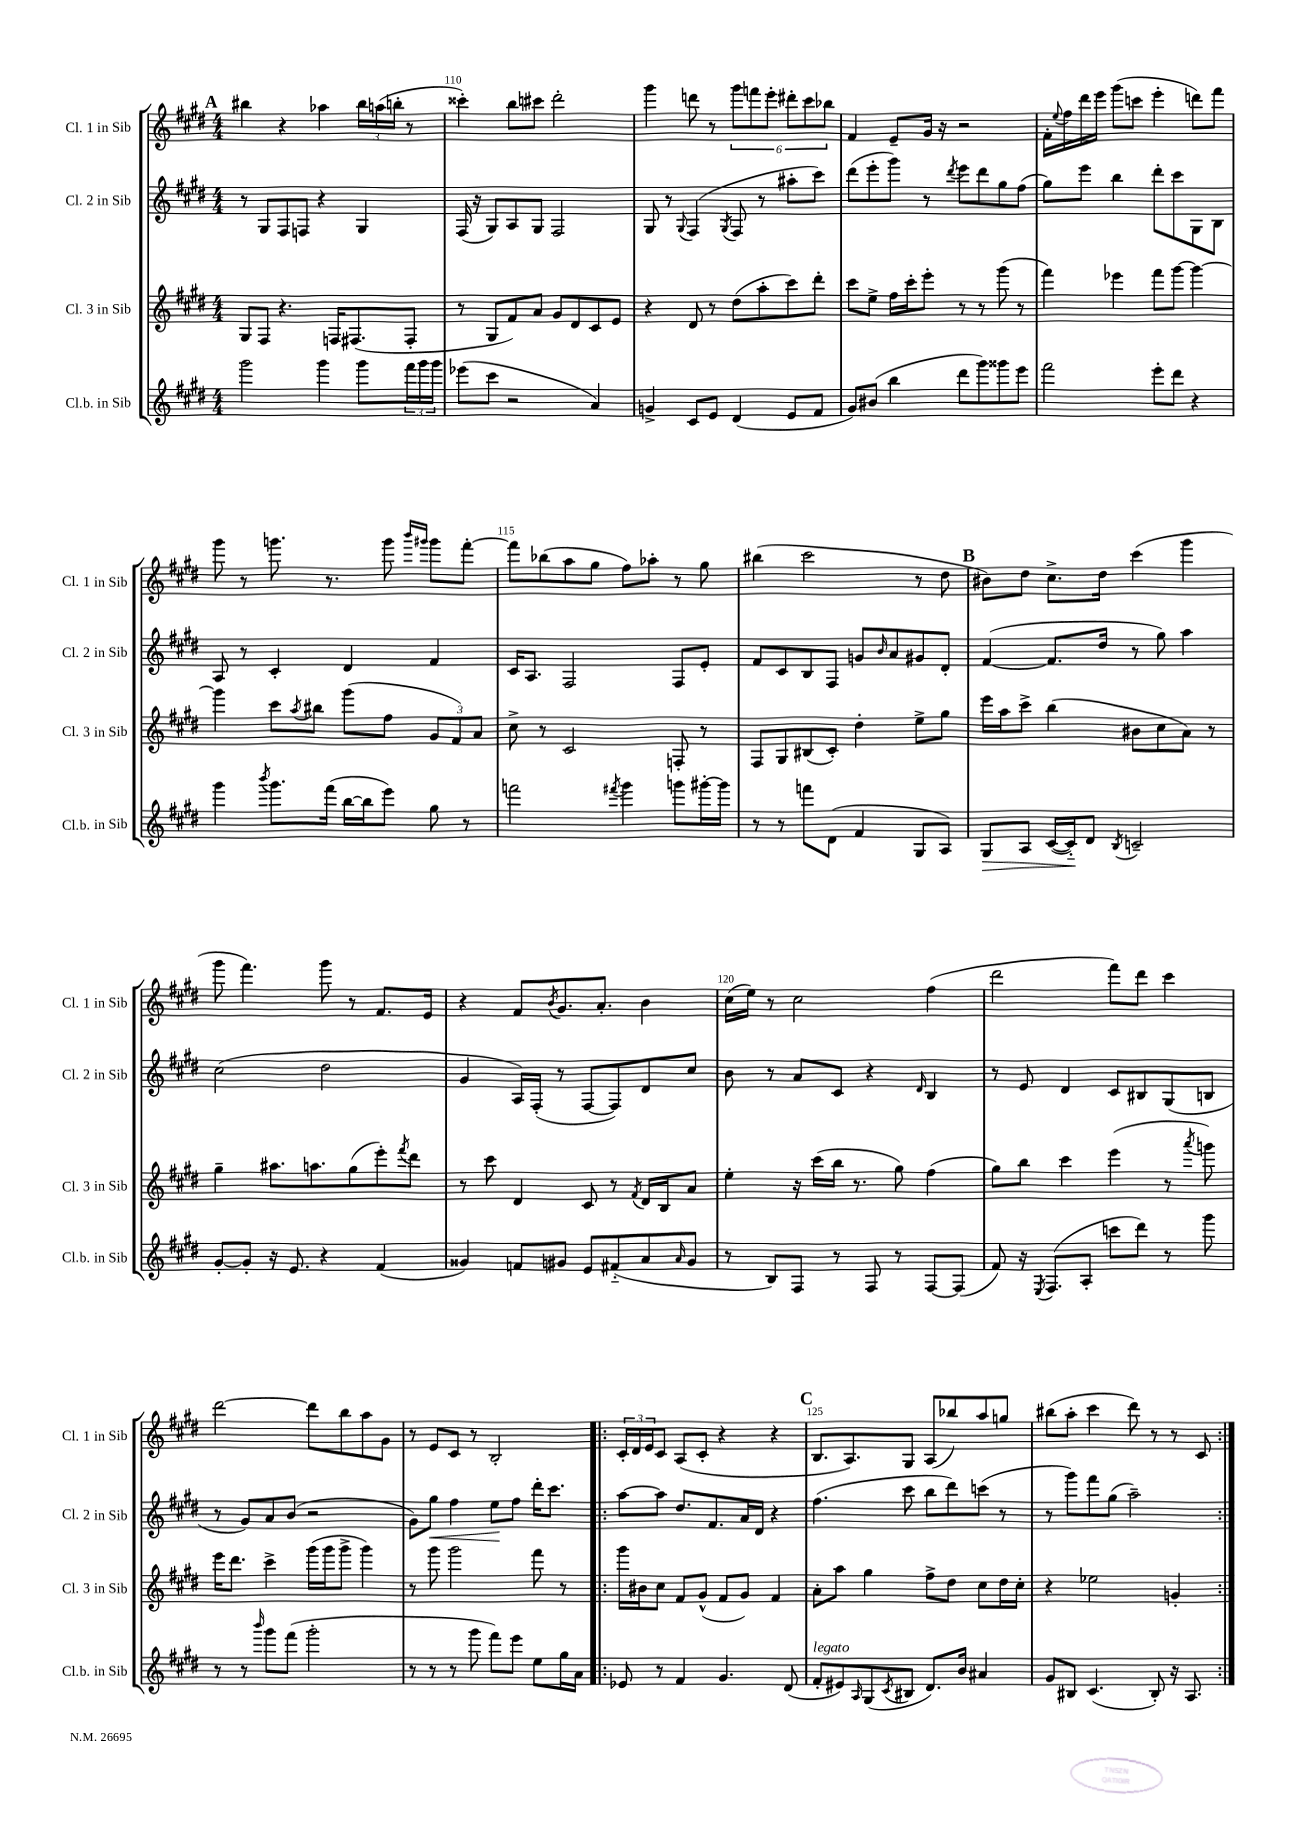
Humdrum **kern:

**kern	**dynam	**kern	**kern	**dynam	**kern
*part4	*part4	*part3	*part2	*part2	*part1
*staff4	*staff4	*staff3	*staff2	*staff2	*staff1
*I"Cl.b. in Sib	*	*I"Cl. 3 in Sib	*I"Cl. 2 in Sib	*	*I"Cl. 1 in Sib
*I'Cl.b. in Sib	*	*I'Cl. 3 in Sib	*I'Cl. 2 in Sib	*	*I'Cl. 1 in Sib
*clefG2	*	*clefG2	*clefG2	*	*clefG2
*k[f#c#g#d#]	*	*k[f#c#g#d#]	*k[f#c#g#d#]	*	*k[f#c#g#d#]
*M4/4	*	*M4/4	*M4/4	*	*M4/4
!!LO:REH:place=s1:t=A
=109	=109	=109	=109	=109	=109
2ggg#\	.	8G#/L	8r	.	4bb#X\
.	.	8F#/J	8G#/L	.	.
.	.	4.r	8F#/	.	4r
.	.	.	8Fn/J	.	.
4ggg#\	.	.	4r	.	4aa-X\
.	.	16Fn/KL	.	.	.
.	.	(8.F#X/	.	.	.
8ggg#\L	.	.	4G#/	.	24bb#\LL
.	.	.	.	.	(24aan\
.	.	.	.	.	24bbn'\JJ
24fff#\L	.	8F#'/J	.	.	8r
24ggg#\	.	.	.	.	.
24ggg#\JJ	.	.	.	.	.
=110	=110	=110	=110	=110	=110
(8eee-X\L	.	8r	(16F#/	.	4ccc##X'\)
.	.	.	16r	.	.
8ccc#\J	.	8G#/L	8G#/L)	.	.
2r	.	8f#/)	8A/	.	8bb\L
.	.	8a/J	8G#/J	.	8ccc#X\J
.	.	8g#/L	2F#/	.	2ddd#'\
.	.	8d#/	.	.	.
4a/)	.	8c#/	.	.	.
.	.	8e/J	.	.	.
=111	=111	=111	=111	=111	=111
4gn^/	.	4r	8G#/	.	4ggg#\
.	.	.	8r	.	.
.	.	.	8qqG#/	.	.
8c#/L	.	8d#/	(4F#/	.	8dddn\
8e/J	.	8r	.	.	8r
.	.	.	8qG#/	.	.
(4d#/	.	(8dd#\L	8F#/	.	12ggg#\L
.	.	.	.	.	12fffn\
.	.	8aa'\	8r	.	.
.	.	.	.	.	12eee'\J
8e/L	.	8ccc#\)	8aa#X'\L	.	12ddd#X'\L
.	.	.	.	.	12ccc#\
8f#/J	.	8ddd#'\J	8ccc#\J)	.	.
.	.	.	.	.	12bb-X\J
=112	=112	=112	=112	=112	=112
8g#/L)	.	8ccc#\L	(8ddd#\L	.	4f#/
(8b#X/J	.	8ee^\J	8eee'\	.	.
4bb\	.	16ff#\LL	8ggg#\J)	.	8e~/L
.	.	16ccc#'\J	.	.	.
.	.	8eee'\J	8r	.	16g#/Jk
.	.	.	.	.	16r
.	.	.	8qddd#/	.	.
8ddd#\L	.	8r	8eee\L	.	2r
8ggg#\)	.	8r	8ddd#\	.	.
8ggg##X\	.	(8ggg#\	8gg#\	.	.
8eee\J	.	8r	(8ff#\J	.	.
=113	=113	=113	=113	=113	=113
2fff#\	.	4fff#\)	8gg#\L)	.	16f#'\LL
.	.	.	.	.	8qqee/
.	.	.	.	.	16ff#\
.	.	.	8eee\J	.	16ddd#\
.	.	.	.	.	16eee\JJ
.	.	4eee-X\	4bb\	.	(8ggg#\L
.	.	.	.	.	8cccn\J
8eee'\L	.	8fff#\L	8ddd#'\L	.	4eee'\
8ddd#\J	.	[8ggg#\J	8ccc#\	.	.
4r	.	4ggg#\_	8G#\	.	8dddn\L)
.	.	.	8B\J	.	8fff#\J
!!LO:LB:g=z
=114	=114	=114	=114	=114	=114
4ggg#\	.	4ggg#\]	8A/	.	8ggg#\
.	.	.	8r	.	8r
8qbbb/	.	.	.	.	.
8.ggg#\L	.	8ccc#\L	4c#'/	.	8.gggn\
.	.	8qaa/	.	.	.
.	.	8bb#X\J	.	.	.
(16fff#\Jk	.	.	.	.	8.r
[16bb\LL	.	(8ggg#\L	4d#/	.	.
16bb\J]	.	.	.	.	.
8eee\J)	.	8ff#\J	.	.	8ggg\
.	.	.	.	.	16qqbbb/LL
.	.	.	.	.	16qqggg#X/JJ
8gg#\	.	12g#/L	4f#/	.	8ggg#\L
.	.	12f#/)	.	.	.
8r	.	.	.	.	[8fff#'\J
.	.	12a/J	.	.	.
=115	=115	=115	=115	=115	=115
2fffn\	.	8cc#^\	16c#/KL	.	8fff#\L]
.	.	.	8.A/J	.	.
.	.	8r	.	.	(8bb-X\
.	.	2c#/	2F#/	.	8aa\
.	.	.	.	.	8gg#\J
8qfff#X/	.	.	.	.	.
4ggg#\	.	.	.	.	8ff#\L)
.	.	.	.	.	8aa-X'\J
8gggn\L	.	8Fn'/	8F#/L	.	8r
[16ggg#X'\L	.	8r	8e'/J	.	8gg#\
16ggg#\JJ]	.	.	.	.	.
=116	=116	=116	=116	=116	=116
8r	.	8F#/L	8f#/L	.	(4bb#X\
8r	.	8G#/	8c#/	.	.
8fffn\L	.	(8B#X/	8B/	.	2ccc#\
(8d#\J	.	8c#'/J)	8F#/J	.	.
4f#/	.	4dd#'\	8gn/L	.	.
.	.	.	16qqb/	.	.
.	.	.	8a/	.	.
8G#/L	.	8ee^\L	8g#X/	.	8r
8A/J)	.	8gg#\J	8d#'/J	.	8dd#\
!!LO:REH:place=s1:t=B
=117	=117	=117	=117	=117	=117
!	!LO:HP:b	!	!	!	!
8G#/L	>	16eee\LL	([4f#/	.	8b#X\L)
.	.	16aa\J	.	.	.
8A/J	.	8ccc#^\J	.	.	8dd#\J
([16c#/LL	.	(4bb\	8.f#/L]	.	8.cc#^\L
16c#/J])	.	.	.	.	.
8d#/J	]	.	.	.	.
.	.	.	16dd#/Jk	.	16dd#\Jk
8qB/	.	.	.	.	.
2cn~/	.	8b#X\L	8r	.	(4ccc#\
.	.	8cc#\	8gg#\)	.	.
.	.	8a\J)	4aa\	.	4ggg#\
.	.	8r	.	.	.
!!LO:LB:g=z
=118	=118	=118	=118	=118	=118
[8g#'/L	.	4gg#~\	(2cc#\	.	8ggg#\
8g#'/J]	.	.	.	.	4.fff#\)
16r	.	8.aa#X\L	.	.	.
8.e/	.	.	.	.	.
.	.	8.aan\	.	.	.
4r	.	.	2dd#\	.	8ggg#\
.	.	(8gg#\	.	.	8r
(4f#/	.	8eee'\)	.	.	8.f#/L
.	.	8qfff#/	.	.	.
.	.	8ddd#\J	.	.	.
.	.	.	.	.	16e/Jk
=119	=119	=119	=119	=119	=119
4g##X/)	.	8r	4g#/	.	4r
.	.	8ccc#\	.	.	.
8fn/L	.	4d#/	16A/LL)	.	8f#/L
.	.	.	(16F#'/JJ	.	.
.	.	.	.	.	8qb/
8g#X/J	.	.	8r	.	8.g#/
8e/L	.	8c#/	[8F#/L	.	.
.	.	.	.	.	8.a'/J
(8f#X/	.	8r	8F#/])	.	.
.	.	8qf#/	.	.	.
8a/	.	16d#/LL	8d#/	.	4b\
.	.	16B/J	.	.	.
16qqa/	.	.	.	.	.
8g#/J	.	8a/J	8cc#/J	.	.
=120	=120	=120	=120	=120	=120
8r	.	4ee'\	8b\	.	(16cc#\LL
.	.	.	.	.	16ee\JJ)
8B/L)	.	.	8r	.	8r
8F#/J	.	16r	8a/L	.	2cc#\
.	.	(16ccc#\LL	.	.	.
8r	.	16bb\JJ	8c#/J	.	.
.	.	8.r	.	.	.
8F#/	.	.	4r	.	.
8r	.	8gg#\)	.	.	.
.	.	.	16qqd#/	.	.
[8F#/L	.	(4ff#\	4B/	.	(4ff#\
(8F#/J]	.	.	.	.	.
=121	=121	=121	=121	=121	=121
8f#/)	.	8gg#\L)	8r	.	2ddd#\
16r	.	8bb\J	8e/	.	.
8qE/	.	.	.	.	.
(8.F#/L	.	.	.	.	.
.	.	4ccc#\	4d#/	.	.
8A'/J	.	.	.	.	.
8cccn\L	.	(4eee\	8c#/L	.	8fff#\L)
8ddd#\J)	.	.	8B#X/	.	8ddd#\J
8r	.	8r	(8G#/	.	4ccc#\
.	.	8qaaa/	.	.	.
8ggg#\	.	8gggn\)	8Bn/J	.	.
!!LO:LB:g=z
=122	=122	=122	=122	=122	=122
8r	.	16eee\KL	8r	.	[2ddd#\
.	.	8.ddd#\J	.	.	.
8r	.	.	8g#/L)	.	.
16qqbbb/	.	.	.	.	.
8ggg#\L	.	4ccc#^\	8a/	.	.
(8fff#\J	.	.	(8b/J	.	.
2ggg#'\	.	(16ggg#\LL	2r	.	8ddd#\L]
.	.	16ggg#\J	.	.	.
.	.	8ggg#^\J	.	.	8bb\
.	.	4ggg#\)	.	.	8aa\
.	.	.	.	.	8g#\J
=123	=123	=123	=123	=123	=123
8r	.	8r	8g#\L)	.	8r
!	!	!	!	!LO:HP:b	!
8r	.	8ggg#\	8gg#\J	<	8e/L
8r	.	2ggg#\	4ff#\	.	8c#/J
8ggg#\	.	.	.	.	8r
8fff#\L)	.	.	8ee\L	.	2B'/
8eee\J	.	.	8ff#\J	[	.
8ee\L	.	8fff#\	16ddd#'\KL	.	.
.	.	.	8.ccc#\J	.	.
16gg#\L	.	8r	.	.	.
16a\JJ	.	.	.	.	.
=124!|:	=124!|:	=124!|:	=124!|:	=124!|:	=124!|:
8e-X/	.	16ggg#\LL	[8aa\L	.	24c#'/LL
.	.	.	.	.	24d#/
.	.	16b#X\J	.	.	.
.	.	.	.	.	24e/J
8r	.	8cc#\J	8aa\J]	.	8c#/J
4f#/	.	8f#/L	8.dd#/L	.	(8A/L
.	.	(8g#^^/J	.	.	8c#'/J
.	.	.	8.f#/	.	.
4.g#/	.	8f#/L	.	.	4r
.	.	8g#/J)	16a/L	.	.
.	.	.	16d#/JJ	.	.
.	.	4f#/	4r	.	4r
(8d#/	.	.	.	.	.
!!LO:REH:place=s1:t=C
=125	=125	=125	=125	=125	=125
!LO:TX:a:i:t=legato	!	!	!	!	!
8f#'/L	.	8a'\L	(4.ff#\	.	8.B/L
8e#X/)	.	8aa\J	.	.	.
.	.	.	.	.	8.A/)
16qqA/	.	.	.	.	.
(8G#/	.	4gg#\	.	.	.
8qc#/	.	.	.	.	.
8B#X/J	.	.	8ccc#\	.	8G#/J
8.d#/L)	.	8ff#^\L	8bb\L	.	(8A/L
.	.	8dd#\J	8ddd#\)	.	8bb-X/)
16b/Jk	.	.	.	.	.
4a#X/	.	8cc#\L	(8cccn\J	.	8aa/
.	.	16dd#\L	8r	.	8ggn/J
.	.	16cc#'\JJ	.	.	.
=126	=126	=126	=126	=126	=126
8g#/L	.	4r	8r	.	(8bb#X\L
8B#X/J	.	.	8ggg#\L)	.	8aa'\J
(4.c#/	.	2ee-X\	8fff#\	.	4ccc#\
.	.	.	(8gg#\J	.	.
.	.	.	2aa~\)	.	8ddd#\)
8B#'/)	.	.	.	.	8r
16r	.	4gn'/	.	.	8r
8.A/	.	.	.	.	.
.	.	.	.	.	8c#/
=:|!	=:|!	=:|!	=:|!	=:|!	=:|!
*-	*-	*-	*-	*-	*-
